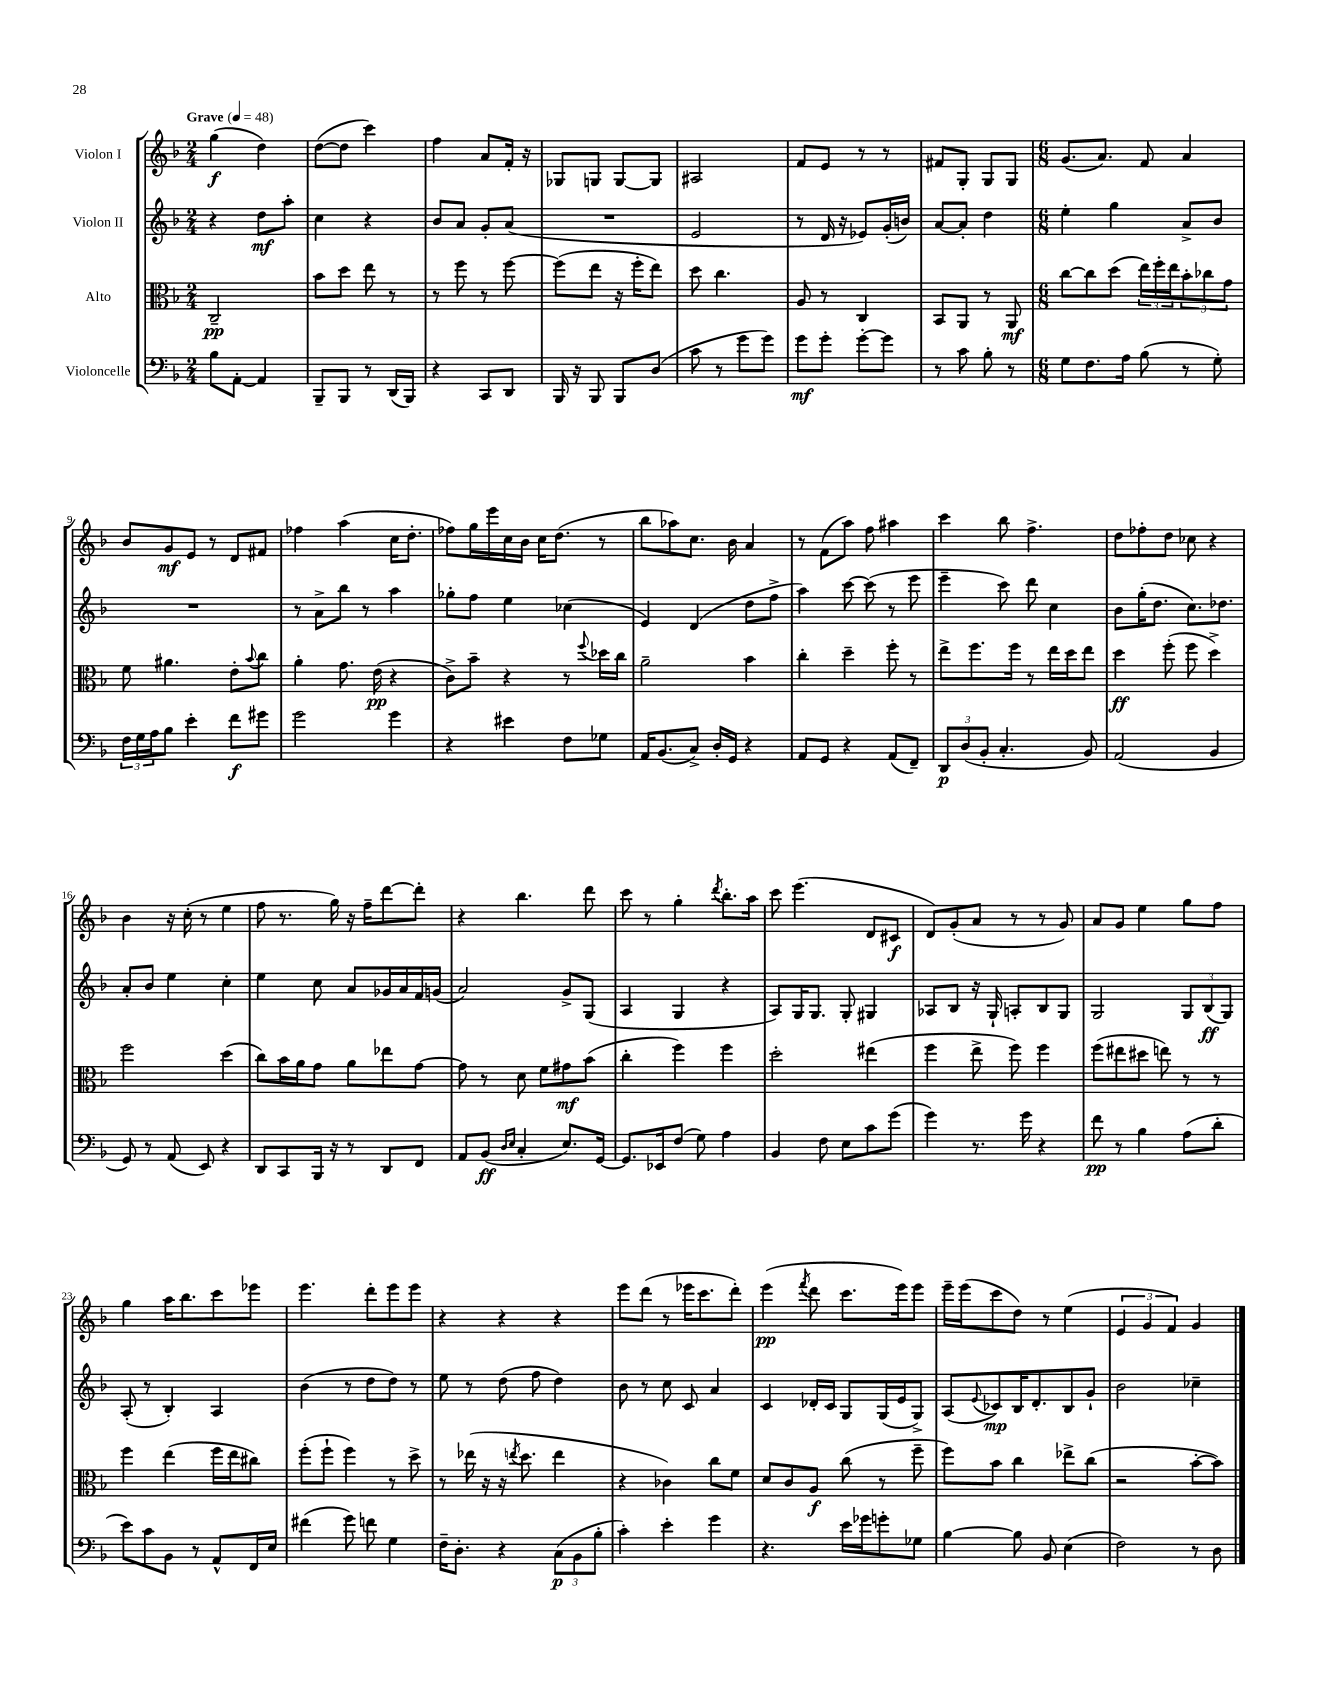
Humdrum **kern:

**kern	**kern	**kern	**kern
*staff4	*staff3	*staff2	*staff1
*clefF4	*clefC3	*clefG2	*clefG2
*k[b-]	*k[b-]	*k[b-]	*k[b-]
*M2/4	*M2/4	*M2/4	*M2/4
*MM48	*MM48	*MM48	*MM48
8B-	2C~	4r	(4gg
[8AA'	.	.	.
4AA]	.	8dd	4dd)
.	.	8aa'	.
=	=	=	=
8BBB-~	8b-	4cc	([8dd
8BBB-	8dd	.	8dd]
8r	8ee	4r	4ccc)
(16DD	8r	.	.
16BBB-)	.	.	.
=	=	=	=
4r	8r	8b-	4ff
.	8ff	8a	.
8CC	8r	8g'	8a
8DD	[8ff	(8a	16f'
.	.	.	16r
=	=	=	=
16BBB-	(8ff]	2r	8G-
16r	.	.	.
8BBB-	8ee	.	8G
8BBB-	16r	.	[8G
.	16ff'	.	.
(8D	8ee)	.	8G]
=	=	=	=
8c	8dd	2e	2A#
8r	4.cc	.	.
8g	.	.	.
8g)	.	.	.
=	=	=	=
8g	8A	8r	8f
8g'	8r	16d	8e
.	.	16r	.
[8g'	4C	8e-)	8r
8g]	.	(16g'	8r
.	.	16b)	.
=	=	=	=
8r	8BB-	[8a	8f#
8c	8AA	8a']	8G'
8B-'	8r	4dd	8G
8r	8AA	.	8G
=	=	=	=
*M6/8	*M6/8	*M6/8	*M6/8
8G	[8cc	4ee'	(8.g
8.F	8cc]	.	.
.	.	.	8.a)
.	(8dd	4gg	.
16A	.	.	.
(8B-	24ee)	.	8f
.	24ff'	.	.
.	24ee	.	.
8r	12b-'	8a^	4a
.	12cc-	.	.
8G')	.	8b-	.
.	12g	.	.
=	=	=	=
24F	8f	2.r	8b-
24G	.	.	.
24A	.	.	.
8B-	4.a#	.	8g
4e'	.	.	8e
.	.	.	8r
8f	8e'	.	8d
.	8qqb-	.	.
8g#	8cc	.	8f#
=	=	=	=
2g	4a'	8r	4ff-
.	.	8a^	.
.	8.g	8bb-	(4aa
.	.	8r	.
.	(16e	.	.
4g	4r	4aa	16cc
.	.	.	8.dd'
=	=	=	=
4r	8c^)	8gg-'	8ff-)
.	8b-~	8ff	16gg
.	.	.	16eee
4e#	4r	4ee	16cc
.	.	.	16b-
.	.	.	16cc
.	.	.	(8.dd
8F	8r	(4cc-	.
.	8qqff	.	.
8G-	16dd-	.	8r
.	16cc	.	.
=	=	=	=
16AA	2a~	4e)	8bb-
(8.BB-	.	.	.
.	.	.	8aa-)
8C^)	.	(4d	8.cc
16D'	.	.	.
16GG	.	.	16b-
4r	4b-	8dd	4a
.	.	8ff^	.
=	=	=	=
8AA	4cc'	4aa)	8r
8GG	.	.	(8f
4r	4dd~	[8ccc	8aa)
.	.	(8ccc]	8ff
(8AA	8ff'	8r	4aa#
8FF~)	8r	8eee	.
=	=	=	=
12DD	8ee^	4eee~	4ccc
(12D	.	.	.
.	8.ff	.	.
12BB-'	.	.	.
4.C'	.	8ccc)	8bb-
.	16ff	.	.
.	8r	8ddd	4.ff^
.	16ee	4cc	.
.	16dd	.	.
8BB-)	8ee	.	.
=	=	=	=
(2AA	4dd	8b-	8dd
.	.	(16gg'	8ff-'
.	.	8.dd	.
.	(8ff'	.	8dd
.	8ff	8.cc)	8cc-
4BB-	4dd^)	.	4r
.	.	8.dd-	.
=	=	=	=
8GG)	2ff	8a'	4b-
8r	.	8b-	.
(8AA	.	4ee	16r
.	.	.	(16cc'
8EE)	.	.	8r
4r	(4dd	4cc'	4ee
=	=	=	=
8DD	8cc)	4ee	8ff
8CC	16b-	.	8.r
.	16a	.	.
16BBB-	8g	8cc	.
16r	.	.	16gg)
8r	8a	8a	16r
.	.	.	16ff~
8DD	8ee-	16g-	[8ddd
.	.	16a	.
8FF	[8g	16f	8ddd']
.	.	(16g	.
=	=	=	=
8AA	8g]	2a)	4r
(8BB-	8r	.	.
16qqD	.	.	.
16qqE	.	.	.
4C'	8d	.	4.bb-
.	8f	.	.
8.E)	8g#	8g^	.
.	(8b-	(8G	8ddd
[16GG	.	.	.
=	=	=	=
8.GG]	4cc'	4A	8ccc
.	.	.	8r
16EE-	.	.	.
(8F	4ff)	4G	4gg'
8G)	.	.	.
.	.	.	8qddd
4A	4ff	4r	8.bb-'
.	.	.	16aa
=	=	=	=
4BB-	2dd'	8A)	8ccc
.	.	16G	(4.eee
.	.	8.G	.
8F	.	.	.
8E	.	8G'	.
8c	(4ee#	4G#	8d
(8g	.	.	8c#
=	=	=	=
4g)	4ff	8A-	8d)
.	.	8B-	(8g'
8.r	8ee^	16r	8a
.	.	16G`	.
.	8ff)	8A'	8r
16g	.	.	.
4r	4ff	8B-	8r
.	.	8G	8g)
=	=	=	=
8f	(8ff	2G	8a
8r	8ee#	.	8g
4B-	8dd#	.	4ee
.	8ee)	.	.
(8A	8r	12G	8gg
.	.	(12B-	.
8d'	8r	.	8ff
.	.	12G)	.
=	=	=	=
8e)	4ff	(8A'	4gg
8c	.	8r	.
8BB-	(4ee	4B-')	16aa
.	.	.	8.bb-
8r	.	.	.
8AA^^	16ff	4A	8ccc
.	16ee	.	.
16FF	8cc#)	.	8eee-
16E	.	.	.
=	=	=	=
(4f#	(8ff'	(4b-	4.eee
.	8ff`	.	.
8g)	4ff)	8r	.
8f	.	8dd	8ddd'
4G	8r	8dd)	8eee
.	8dd^	8r	8eee
=	=	=	=
16F~	8r	8ee	4r
8.D'	.	.	.
.	(16ee-	8r	.
.	16r	.	.
4r	16r	(8dd	4r
.	8qee	.	.
.	8.dd	.	.
.	.	8ff	.
(12C	4ee	4dd)	4r
12BB-	.	.	.
12B-'	.	.	.
=	=	=	=
4c')	4r	8b-	8eee
.	.	8r	(8ddd
4e'	4c-)	8cc	8r
.	.	8c	16eee-
.	.	.	8.ccc
4g	8cc	4a	.
.	8f	.	8ddd')
=	=	=	=
4.r	8d	4c	(4eee
.	8c	.	.
.	.	.	8qfff
.	8A	16d-'	8ddd
.	.	16c	.
16e	(8cc	8G	8.ccc
16g-	.	.	.
8g'	8r	(16G	.
.	.	16e	16eee)
8G-	8ff~	8G^)	8eee
=	=	=	=
[4B-	8ff)	(8A	16eee~
.	.	.	(16eee
.	.	8qqe	.
.	8b-	8c-)	8ccc
8B-]	4cc	16B-	8dd)
.	.	8.d'	.
8BB-	.	.	8r
(4E	8ee-^	8B-	(4ee
.	(8cc	8g`	.
=	=	=	=
2F)	2r	2b-	6e
.	.	.	6g
.	.	.	6f)
8r	[8b-'	4cc-~	4g
8D	8b-])	.	.
==	==	==	==
*-	*-	*-	*-
